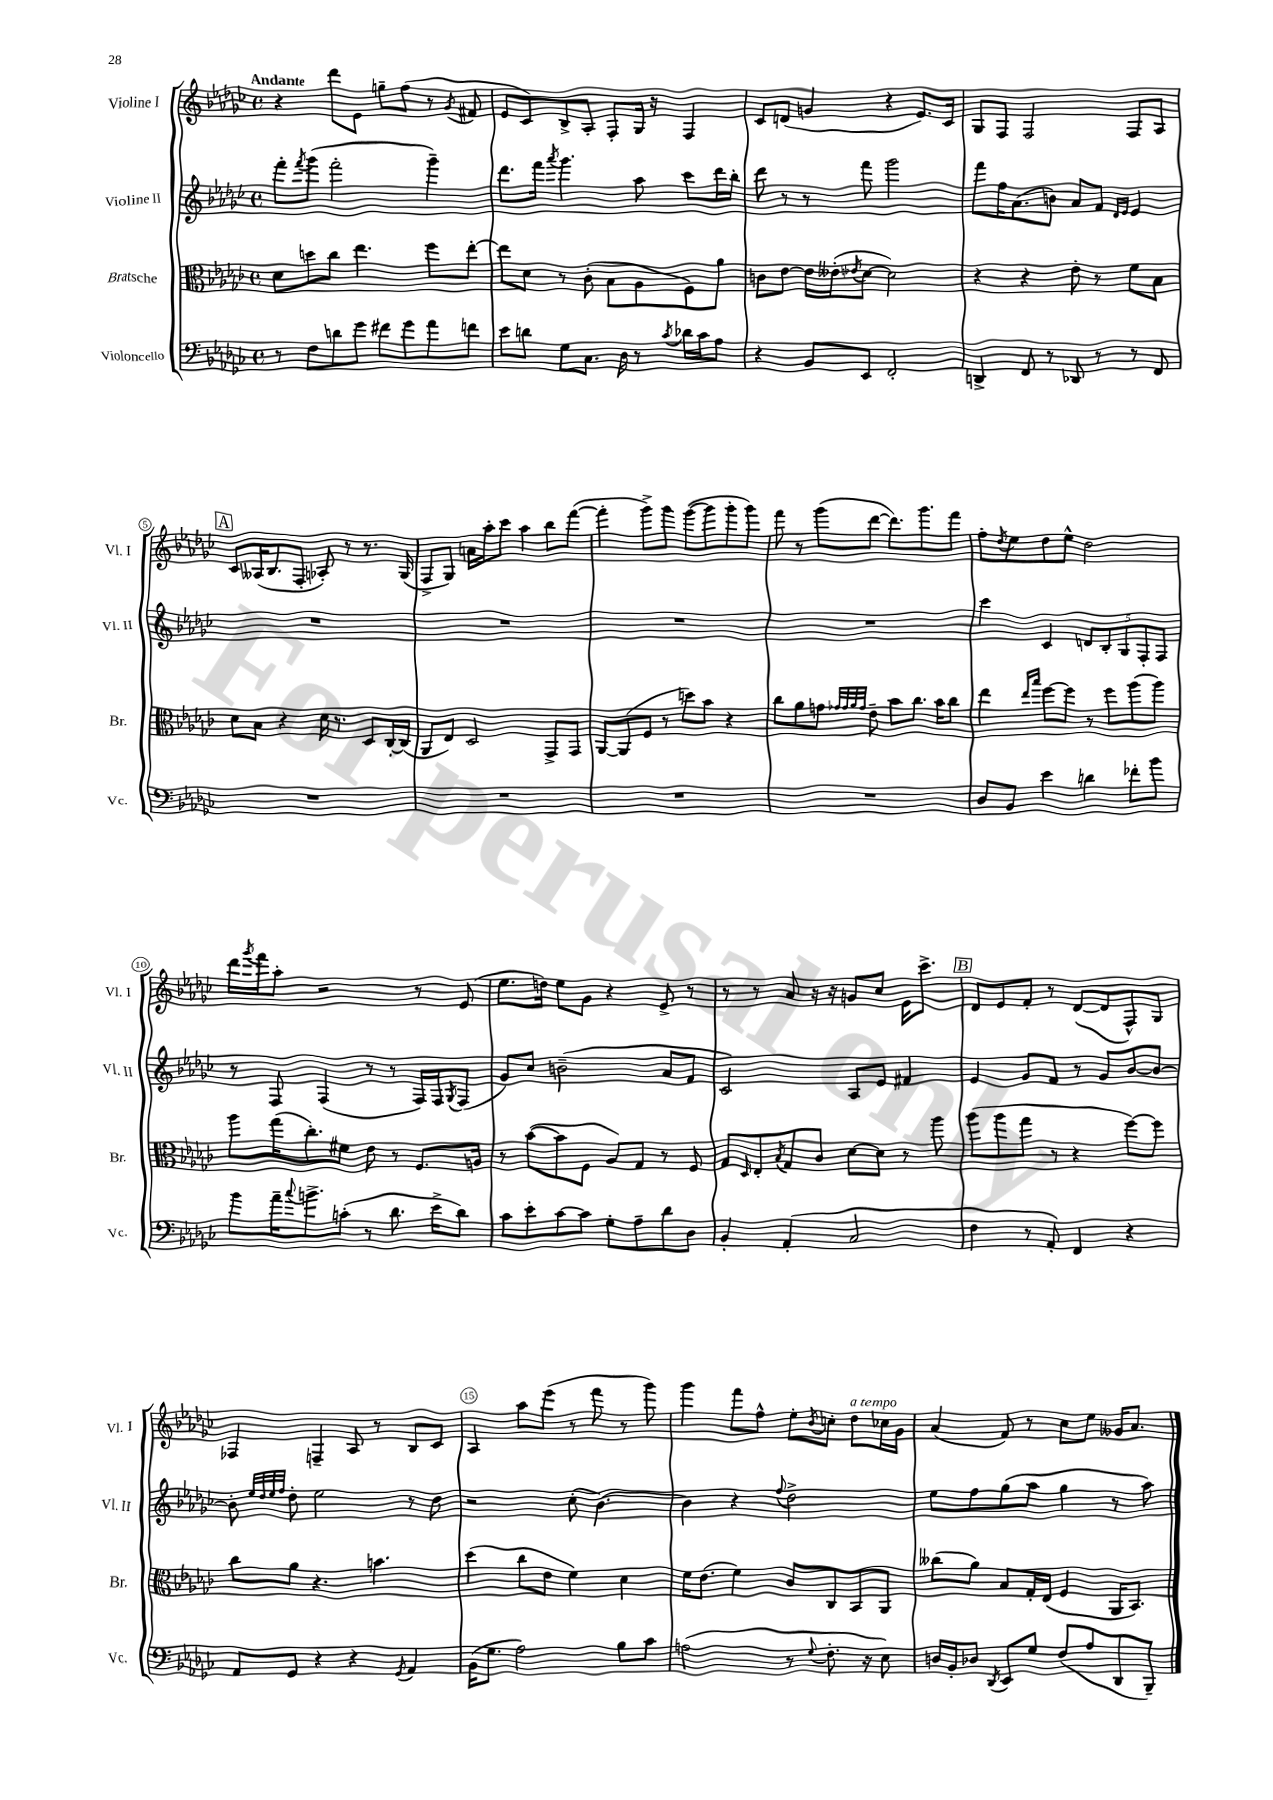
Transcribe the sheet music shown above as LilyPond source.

<<
\new StaffGroup <<
\new Staff = "s0" \with { instrumentName = "Violine I" shortInstrumentName = "Vl. I" } {
    \clef treble \key ges \major \defaultTimeSignature \time 4/4 \tempo "Andante"
    r4 des'''8 ees'8 g''8-- f''8( r8 \acciaccatura { ges'8 } fis'8 |
    ees'8 ces'8) bes8-> aes8-. f8-. ges16 r16 f4 |
    ces'8 d'8( g'4 r4 ees'8.) ces'16 |
    ges8 f8 f2 f8 aes8 |
    \mark \markup { \box "A" } ces'8 aeses16( bes8. f8-. aes8-.) r8 r8. ges16( |
    f8-> ges8) a'16 aes''16-. ces'''8 aes''4 bes''8 f'''8~( |
    f'''4-. ges'''8->) ges'''8 ges'''8~( ges'''8 ges'''8-. ges'''8) |
    f'''8 r8 ges'''8( des'''8~ des'''8.) ges'''8. f'''8 |
    f''8-. \acciaccatura { des''8 } ees''8 des''8 ees''8-^ des''2 |
    des'''16 \acciaccatura { ges'''8 } f'''16 aes''8-. r2 r8 ees'8( |
    ees''8. d''16) ees''8 ges'8 r4 ees'8-> r8 |
    r8 r8 aes'8 r16 r16 g'8 ces''8 ees'16 ces'''8.-> |
    \mark \markup { \box "B" } des'8 ees'8 f'8-. r8 des'8~( des'8 f8-^) ges8 |
    fes4 f4-- aes8 r8 bes8 ces'8 |
    aes4 aes''8 ees'''8( r8 f'''8 r8 ges'''8) |
    ges'''4 f'''8 f''8-^ ees''8-. \acciaccatura { bes'8 } c''8-. des''8^\markup { \italic "a tempo" } ces''16 ges'16 |
    aes'4( f'8) r8 ces''8 ees''8 geses'16 aes'8. \bar "|." |
}
\new Staff = "s1" \with { instrumentName = "Violine II" shortInstrumentName = "Vl. II" } {
    \clef treble \key ges \major \defaultTimeSignature \time 4/4
    f'''8-. \acciaccatura { f'''8 } ges'''8( f'''2-. ges'''4--) |
    des'''8. f'''16 \acciaccatura { aes'''8 } ges'''4. aes''8 ces'''8 des'''16 bes''16-. |
    des'''8 r8 r8 f'''8 ges'''2 |
    f'''8 f''16 aes'8.( b'8) aes'8 f'8 \grace { des'16 ees'16 } ees'4 |
    \mark \markup { \box "A" } R1 |
    R1 |
    R1 |
    R1 |
    ces'''4 ces'4 \tuplet 5/4 { d'8 bes8-. ges8 f8-. f8 } |
    r8 f8 f4( r8 r8 f16) f16 \acciaccatura { ges8 } f8( |
    ges'8) ces''8 b'2--( aes'8 f'8 |
    ces'2) aes8 ees'8 fis'4 |
    \mark \markup { \box "B" } ees'4 ges'8 f'8 r8 ges'8 bes'8~ bes'8~ |
    bes'8-. \grace { ees''32 des''32 ees''32 f''32 } des''8-. ees''2 r8 des''8 |
    r2 ces''8-.( bes'4.~) |
    bes'4 r4 \appoggiatura { f''8 } des''2-> |
    ees''8 f''8 ges''8( aes''8 ges''4 r8 aes''8) \bar "|." |
}
\new Staff = "s2" \with { instrumentName = "Bratsche" shortInstrumentName = "Br." } {
    \clef alto \key ges \major \defaultTimeSignature \time 4/4
    des'8 d''8 ces''8 ees''4. f''8 ees''8~-. |
    ees''8 des'8 r8 ces'8-.( bes8 aes8 f8) aes'8 |
    c'8 ees'8~ ees'16 eeses'16-.( \acciaccatura { ees'8 } des'8~ des'2) |
    r4 r4 ees'8-. r8 f'8 bes8 |
    \mark \markup { \box "A" } des'8 bes8 r4 des'16 r8. des8 ces16~-. ces16( |
    aes,8 ees8) des2 ges,8-> ges,8 |
    aes,8~ aes,8( f8 r8 d''8) bes'8 r4 |
    ces''8 aes'8 g'8 \grace { ges'32 ges'32 aes'32 ges'32 } ees'8-- bes'8 ces''8. bes'16 ces''8 |
    ees''4 \grace { ees''16 bes''16 } f''8~ f''8 r8 f''8 aes''8( aes''8) |
    aes''8 ges''16( ces''8.-.) fis'8 ees'8 r8 f8. a16 |
    r8 bes'8~( bes'8 f8 aes8) ges8 r8 f8 |
    ges8 \grace { des16 } ees8-. \acciaccatura { bes8 } ges8 ces'8 des'8~ des'8 r8 aes''8 |
    \mark \markup { \box "B" } aes''8( aes''8 ges''8 r8 r4 f''8~) f''8 |
    ces''8 aes'8 r4. b'4. |
    des''4( ces''8 ees'8 f'4) des'4 |
    f'16 ees'8.( f'4) ces'8 ces8 bes,8 aes,8 |
    ceses''8( aes'8) bes8 ges16-. ees16( f4 aes,16 bes,8.) \bar "|." |
}
\new Staff = "s3" \with { instrumentName = "Violoncello" shortInstrumentName = "Vc." } {
    \clef bass \key ges \major \defaultTimeSignature \time 4/4
    r8 f8 d'8 ges'8 fis'8 ges'8 aes'8 f'8 |
    ees'8 d'8 ges8 ces8. des16 r8 \acciaccatura { ces'8 } des'16 ces'16 aes8 |
    r4 bes,8 ees,8 f,2-. |
    d,4-> f,8 r8 des,8 r8 r8 f,8 |
    \mark \markup { \box "A" } R1 |
    R1 |
    R1 |
    R1 |
    des8 bes,8 ees'4 d'4 fes'8-. bes'8 |
    bes'8 aes'16-- \appoggiatura { ces''8 } b'8.-> c'8-.( r8 des'8. ees'16-> des'8) |
    ces'8 ees'8-. ces'8~ ces'8 ges8-. aes8-- des'8 des8 |
    bes,4-. aes,4-.( ces2 |
    \mark \markup { \box "B" } f4 r8 aes,8-.) f,4 r4 |
    aes,8 ges,8 r4 r4 \acciaccatura { ges,8 } aes,4 |
    bes,16( ges8. aes2) bes8 ces'8 |
    a2( r8 \appoggiatura { ges8 } f8.-. r16 ees8) |
    d16 bes,16-. des8 \acciaccatura { des,8 } ees,8 ges8 f8( aes8 des,8 bes,,8--) \bar "|." |
}
>>
>>
\layout { \context { \Score \override BarNumber.break-visibility = ##(#f #t #t) barNumberVisibility = #(every-nth-bar-number-visible 5) \override BarNumber.stencil = #(make-stencil-circler 0.1 0.3 ly:text-interface::print) } }
